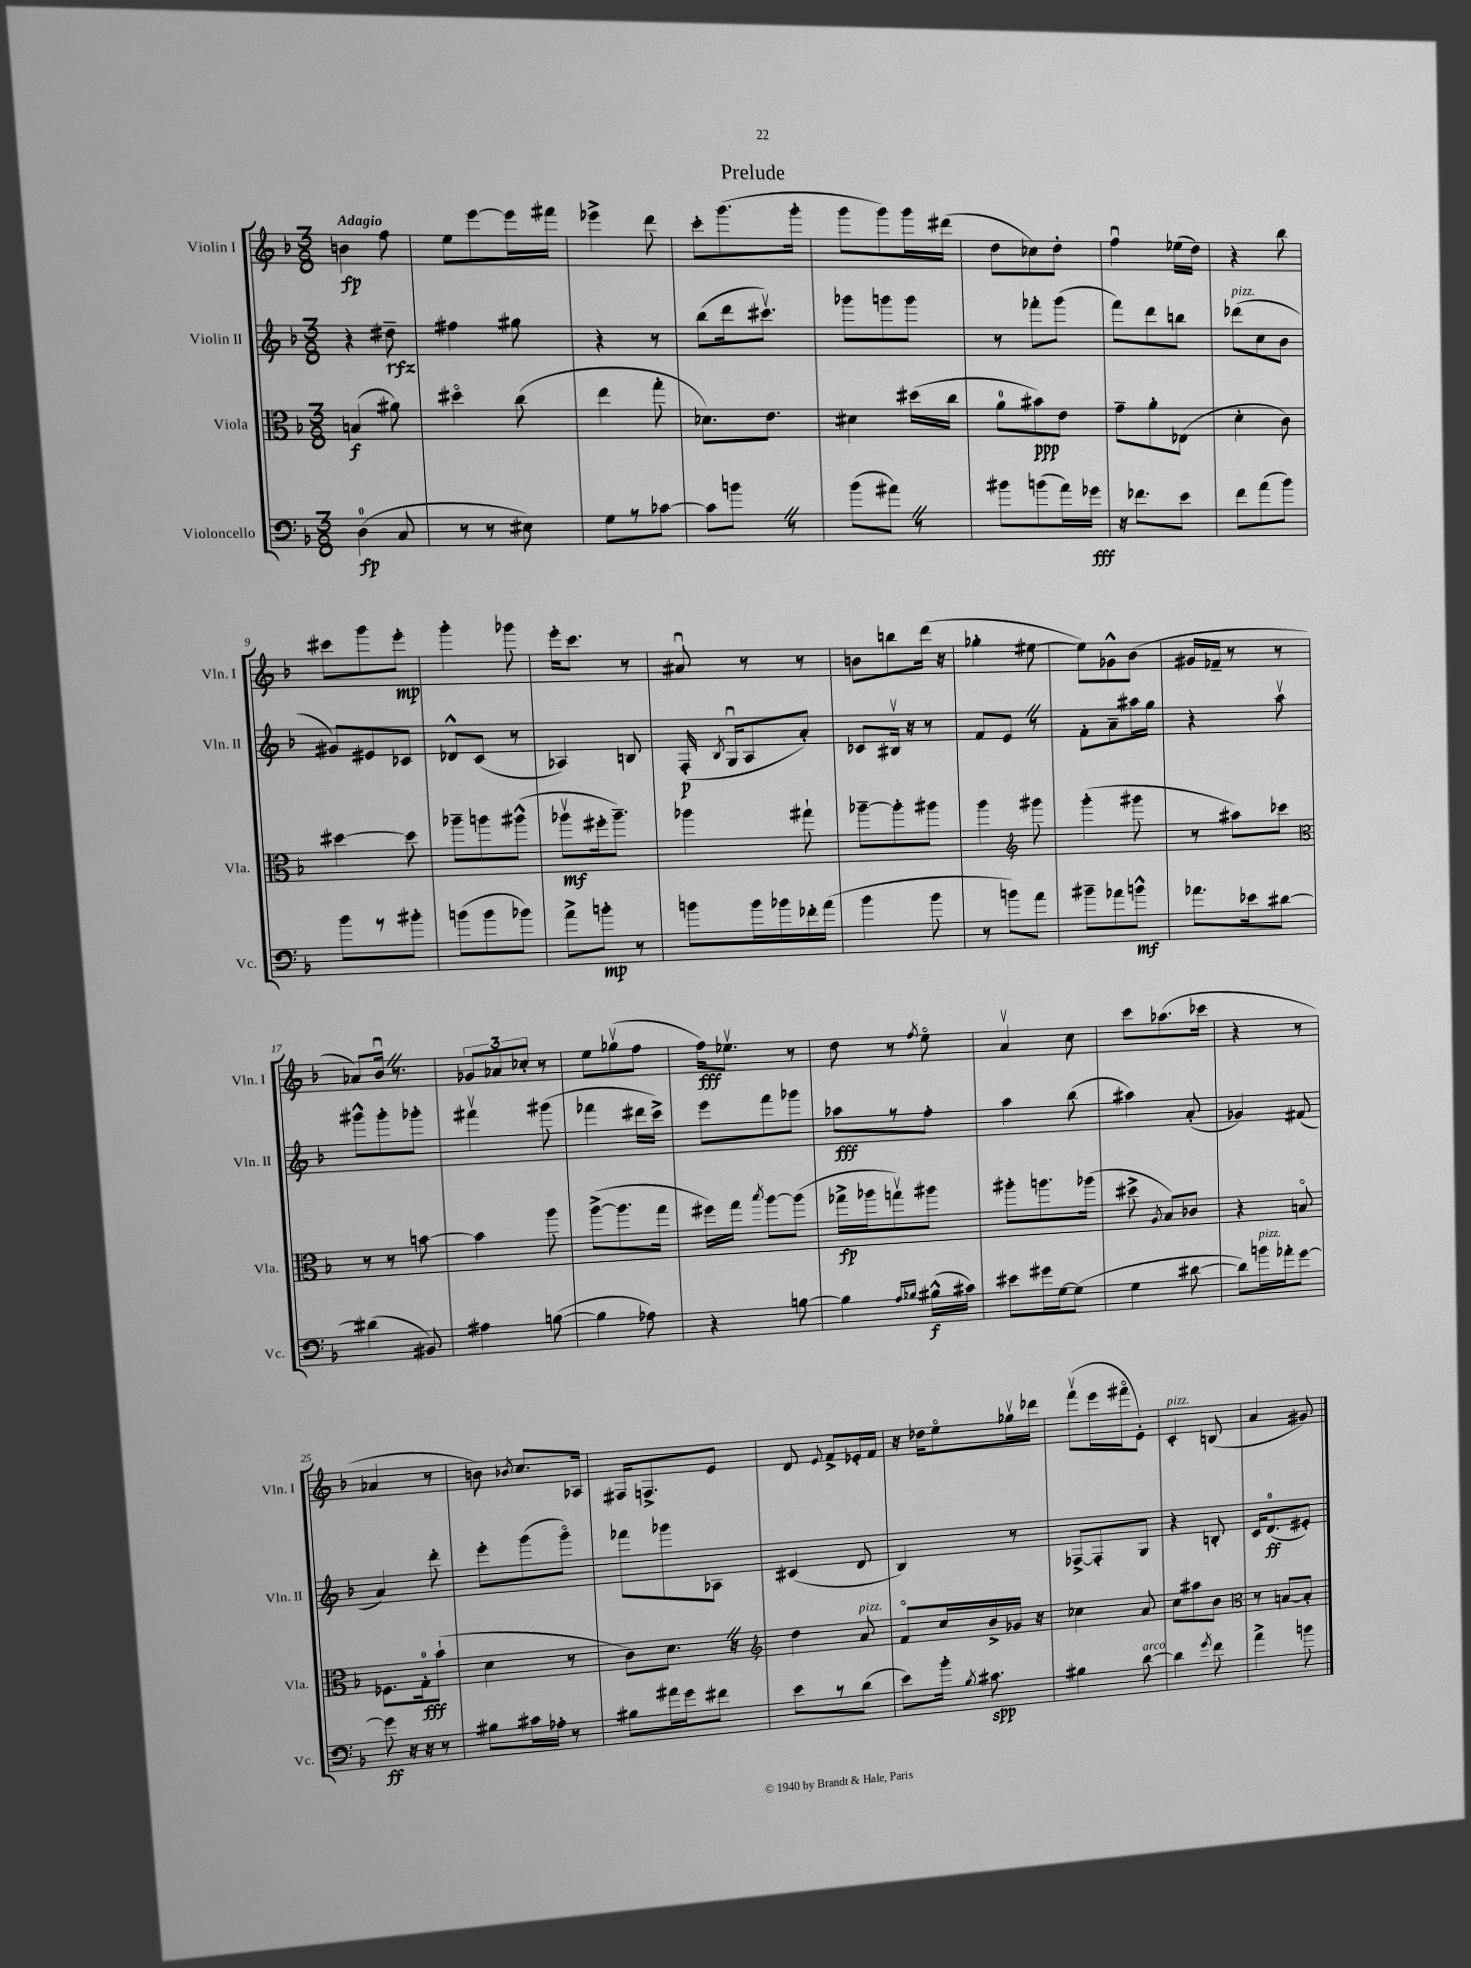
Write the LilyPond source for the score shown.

\header { title = "Prelude" }
<<
\new StaffGroup <<
\new Staff = "s0" \with { instrumentName = "Violin I" shortInstrumentName = "Vln. I" } {
    \clef treble \key f \major \numericTimeSignature \time 3/8 \tempo "Adagio"
    \autoBeamOff b'4\fp f''8 |
    e''8[ e'''8~ e'''16 fis'''16] |
    ees'''4-> d'''8 |
    c'''8[-. g'''8.( g'''16]-. |
    g'''8[ g'''8) g'''16 dis'''16]( |
    d''8[ ces''8) d''8]-. |
    f''4\downbow ees''16[( d''16]) |
    r4 bes''8 |
    cis'''8[ g'''8 e'''8]-.\mp |
    g'''4-. ges'''8 |
    e'''16[-. c'''8.] r8 |
    ais'8\downbow r8 r8 |
    b'8[ b''8 d'''16]( r16 |
    ges''4-. eis''8~ |
    eis''8[) ges'8-^ bes'8]( |
    gis'16[ fes'16]-- r8 r8 |
    aes'8[) bes'16]\downbow \once \override BreathingSign.text = \markup { \musicglyph "scripts.caesura.straight" } \breathe r8. |
    \tuplet 3/2 { ges'8[ aes'8 ces''8]-. } r8 |
    e''8[ ges''8\upbow( f''8] |
    f''16[\fff) ees''8.]\upbow r8 |
    d''8 r8 \acciaccatura { f''8 } e''8\flageolet |
    a'4\upbow c''8 |
    c'''8[ aes''8.( ces'''16] |
    r4 r8 |
    aes'4 r8 |
    b'8) \acciaccatura { bes'8 } c''8.[ aes16] |
    fis16[ f8.-> e'8] |
    d'8 \appoggiatura { e'8 } f'8[-> ees'16-. f'16] |
    r16 des''16[ e''8\flageolet ges''16\upbow des'''16] |
    f'''8[\upbow( e'''16 fis'''16\flageolet e'8]-.) |
    c'4-.^\markup { \italic "pizz." } b8( |
    a'4 gis'8) \bar "|." |
}
\new Staff = "s1" \with { instrumentName = "Violin II" shortInstrumentName = "Vln. II" } {
    \clef treble \key f \major \numericTimeSignature \time 3/8
    \autoBeamOff r4 dis''8--\rfz |
    fis''4 gis''8 |
    r4 r8 |
    bes''8[( d'''16 cis'''8.]\upbow) |
    ges'''8[ g'''8 g'''8] |
    r8 fes'''8[-. g'''8]( |
    f'''8[) d'''8 b''8] |
    des'''8[^\markup { \italic "pizz." }( c''8 bes'8] |
    gis'8[) eis'8 ces'8] |
    des'8[-^ c'8]( r8 |
    aes4) b8 |
    f16-.\p( \acciaccatura { bes8 } g16[\downbow a8 a'8]-.) |
    ces'8[ bis16]\upbow r16 r8 |
    f'8[ e'8] \once \override BreathingSign.text = \markup { \musicglyph "scripts.caesura.straight" } \breathe r8 |
    f'8[-. a'8-- ais''16 g''16] |
    r4 a''8\upbow |
    gis'''8[-^ gis'''8-. ges'''8]-. |
    fis'''4\upbow gis'''8( |
    fes'''4 dis'''16[ c'''16]->) |
    e'''8[ f'''8 ges'''8] |
    aes''8[\fff r8 f''8]-. |
    a''4 bes''8( |
    ais''4) a'8-.( |
    ges'4) fis'8( |
    a'4) d'''8-. |
    e'''8[-. g'''8( g'''8]\flageolet) |
    fes'''8[ ges'''8 aes8] |
    cis'4( d'8 |
    bes4) r8 |
    fes8[~-> fes8-. g8] |
    r4 b8-. |
    c'16[ d'8.-0\ff( eis'8]-.) \bar "|." |
}
\new Staff = "s2" \with { instrumentName = "Viola" shortInstrumentName = "Vla." } {
    \clef alto \key f \major \numericTimeSignature \time 3/8
    \autoBeamOff b4\f( ais'8) |
    dis''4\flageolet c''8( |
    e''4 g''8-. |
    des'8.[) e'8.] |
    dis'4 dis''16[( c''16] |
    a'8[-0 bis'8\ppp) e'8] |
    g'8[-- a'8-. ees8]( |
    d'4-. c'8) |
    dis''4~ dis''8 |
    aes''8[-- a''8 ais''8]-^( |
    aes''8[\upbow\mf fis''16-. aes''8.]--) |
    aes''4 gis''8-! |
    aes''8[~-- aes''8-. ais''8] |
    a''4 \clef treble gis'''8 |
    g'''4-.( gis'''8 |
    r8 ais''8[) ces'''8] |
    \clef alto r8 r8 b'8~ |
    b'4 a''8 |
    a''8[~->( a''8. g''16] |
    fis''16[) g''16] \acciaccatura { bes''8 } a''8[~ a''8]( |
    ges''16[->\fp aes''16 g''8\upbow) ais''8] |
    ais''8[-. a''8. aes''16]( |
    dis''8-> \acciaccatura { a8 } bes8[) ces'8] |
    r4 b8\flageolet |
    fes8.[ g16-0-.\fff bes'8]-!( |
    d'4 r8 |
    c'8[) d'8.] \once \override BreathingSign.text = \markup { \musicglyph "scripts.caesura.straight" } \breathe r16 |
    \clef treble d''4 a'8^\markup { \italic "pizz." } |
    f'8[\flageolet c''16 bes'16-> ges'16] r16 |
    ces''4 a'8 |
    c''8[ ais''8 bes'8] |
    \clef alto r8 b8[~ b8]-. \bar "|." |
}
\new Staff = "s3" \with { instrumentName = "Violoncello" shortInstrumentName = "Vc." } {
    \clef bass \key f \major \numericTimeSignature \time 3/8
    \autoBeamOff d4-0\fp( c8 |
    r8 r8 eis8) |
    g8[ r8 ces'8]~ |
    ces'8[ b'8] \once \override BreathingSign.text = \markup { \musicglyph "scripts.caesura.straight" } \breathe r8 |
    bes'8[( ais'8]) \once \override BreathingSign.text = \markup { \musicglyph "scripts.caesura.straight" } \breathe r8 |
    bis'8[ b'8( a'16) ges'16]\fff |
    r16 fes'8.[ e'8] |
    f'8[ a'8( bes'8]) |
    bes'8[ r8 bis'8]-. |
    b'8[( b'8 bes'8]) |
    a'8[-> b'8]-.\mp r8 |
    b'8[ b'16 bes'16 fes'16-. a'16]( |
    bes'4 bes'8 |
    r8 b'8[) a'8] |
    bis'8[-- aes'8 b'8]-^\mf |
    aes'8.[ ees'16 dis'8]~ |
    dis'4( bis,8) |
    ais4 b8~( |
    b4 aes8) |
    r4 b8~ |
    b4 \grace { a16[ bes16] } bis16[-^\f( cis'16]) |
    eis'8[ gis'16 g16~ g8]( |
    g4 dis'8~ |
    dis'8[) b'16^\markup { \italic "pizz." } aes'16-. g'8]~ |
    g'8\ff r16 r16 r8 |
    bis8[ cis'16 aes16]-. r8 |
    bis8[ ais'16 g'16 fis'8] |
    e'8[ r8 d'8]( |
    e'8[) bes'16]-. \acciaccatura { bes8 } cis'8.\spp |
    bis4 d'8~^\markup { \italic "arco" } |
    d'4 \acciaccatura { g'8 } f'8 |
    a'4-> b'8 \bar "|." |
}
>>
>>
